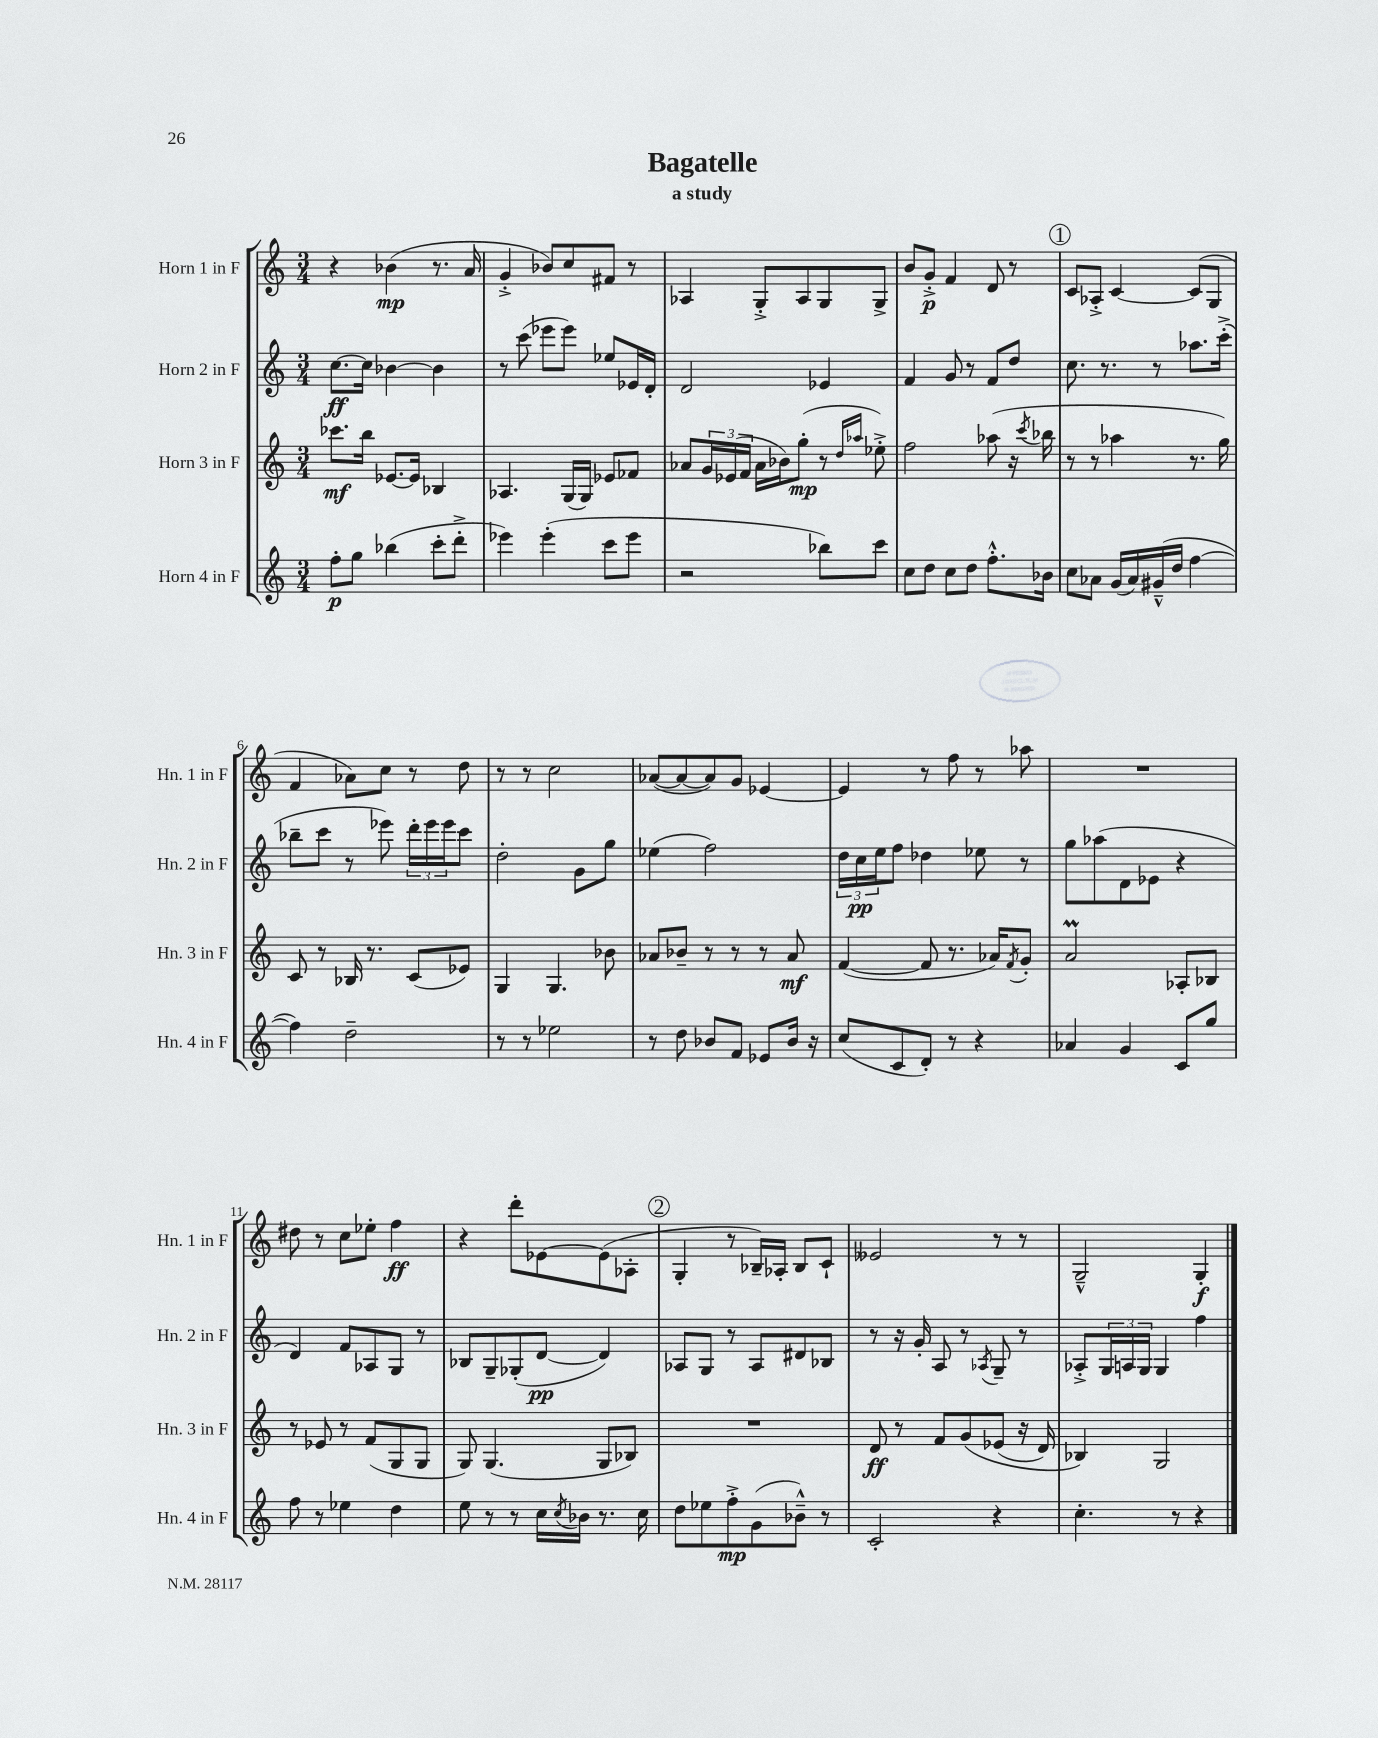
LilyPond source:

\header { title = "Bagatelle" subtitle = "a study" }
<<
\new StaffGroup <<
\new Staff = "s0" \with { instrumentName = "Horn 1 in F" shortInstrumentName = "Hn. 1 in F" } {
    \clef treble \key c \major \numericTimeSignature \time 3/4
    r4 bes'4\mp( r8. a'16 |
    g'4-.-> bes'8) c''8 fis'8 r8 |
    aes4 g8-.-> aes8 g8 g8-> |
    b'8 g'8-.->\p f'4 d'8 r8 |
    \mark \markup { \circle "1" } c'8 aes8-.-> c'4~ c'8( g8 |
    f'4 aes'8) c''8 r8 d''8 |
    r8 r8 c''2 |
    aes'8~( aes'8~ aes'8) g'8 ees'4~ |
    ees'4 r8 f''8 r8 aes''8 |
    R2. |
    dis''8 r8 c''8 ees''8-. f''4\ff |
    r4 d'''8-. ees'8~ ees'8( aes8-. |
    \mark \markup { \circle "2" } g4-. r8 bes16--) aes16-. bes8 c'8-! |
    eeses'2 r8 r8 |
    g2---^ g4-.\f \bar "|." |
}
\new Staff = "s1" \with { instrumentName = "Horn 2 in F" shortInstrumentName = "Hn. 2 in F" } {
    \clef treble \key c \major \numericTimeSignature \time 3/4
    c''8.~\ff c''16 bes'4~ bes'4 |
    r8 c'''8( ees'''8 ees'''8) ees''8 ees'16 d'16-. |
    d'2 ees'4 |
    f'4 g'8 r8 f'8 d''8 |
    \mark \markup { \circle "1" } c''8. r8. r8 aes''8. c'''16-.->( |
    bes''8-- c'''8 r8 ees'''8) \tuplet 3/2 { d'''16-. ees'''16 ees'''16 } c'''8 |
    d''2-. g'8 g''8 |
    ees''4( f''2) |
    \tuplet 3/2 { d''16 c''16\pp e''16 } f''8 des''4 ees''8 r8 |
    g''8 aes''8( d'8 ees'8 r4 |
    d'4) f'8 aes8 g8 r8 |
    bes8 g8-- ges8-.( d'8~\pp d'4) |
    \mark \markup { \circle "2" } aes8 g8 r8 aes8 dis'8 bes8 |
    r8 r16 g'16-. a8 r8 \acciaccatura { aes8 } g8-- r8 |
    aes8-.-> \tuplet 3/2 { g16 a16 g16 } g4 f''4 \bar "|." |
}
\new Staff = "s2" \with { instrumentName = "Horn 3 in F" shortInstrumentName = "Hn. 3 in F" } {
    \clef treble \key c \major \numericTimeSignature \time 3/4
    ces'''8.\mf b''16 ees'8.~ ees'16 bes4 |
    aes4. g16( g16) ees'8 fes'8 |
    aes'8 \tuplet 3/2 { g'16 ees'16( f'16 } aes'16 bes'16) g''8-.\mp( r8 \grace { d''16 aes''16 } ees''8-.->) |
    f''2 aes''8( r16 \acciaccatura { c'''8 } bes''16 |
    \mark \markup { \circle "1" } r8 r8 aes''4 r8. g''16) |
    c'8 r8 bes16 r8. c'8( ees'8) |
    g4 g4. bes'8 |
    aes'8 bes'8-- r8 r8 r8 aes'8\mf |
    f'4~( f'8 r8. aes'16) \acciaccatura { f'8 } g'8-. |
    a'2\prall aes8-. bes8 |
    r8 ees'8 r8 f'8( g8 g8 |
    g8) g4.( g8 bes8) |
    \mark \markup { \circle "2" } R2. |
    d'8\ff r8 f'8 g'8\( ees'8( r16 d'16) |
    bes4\) g2 \bar "|." |
}
\new Staff = "s3" \with { instrumentName = "Horn 4 in F" shortInstrumentName = "Hn. 4 in F" } {
    \clef treble \key c \major \numericTimeSignature \time 3/4
    f''8-.\p g''8 bes''4( c'''8-. d'''8-.-> |
    ees'''4) ees'''4-.( c'''8 ees'''8 |
    r2 bes''8) c'''8 |
    c''8 d''8 c''8 d''8 f''8.-.-^ bes'16 |
    \mark \markup { \circle "1" } c''8 aes'8 g'16( aes'16) gis'16---^( d''16 f''4~ |
    f''4) d''2-- |
    r8 r8 ees''2 |
    r8 d''8 bes'8 f'8 ees'8 bes'16 r16 |
    c''8( c'8 d'8-.) r8 r4 |
    aes'4 g'4 c'8 g''8 |
    f''8 r8 ees''4 d''4 |
    e''8 r8 r8 c''16 \acciaccatura { c''8 } bes'16 r8. c''16 |
    \mark \markup { \circle "2" } d''8 ees''8 f''8-.->\mp g'8( bes'8---^) r8 |
    c'2-. r4 |
    c''4.-. r8 r4 \bar "|." |
}
>>
>>
